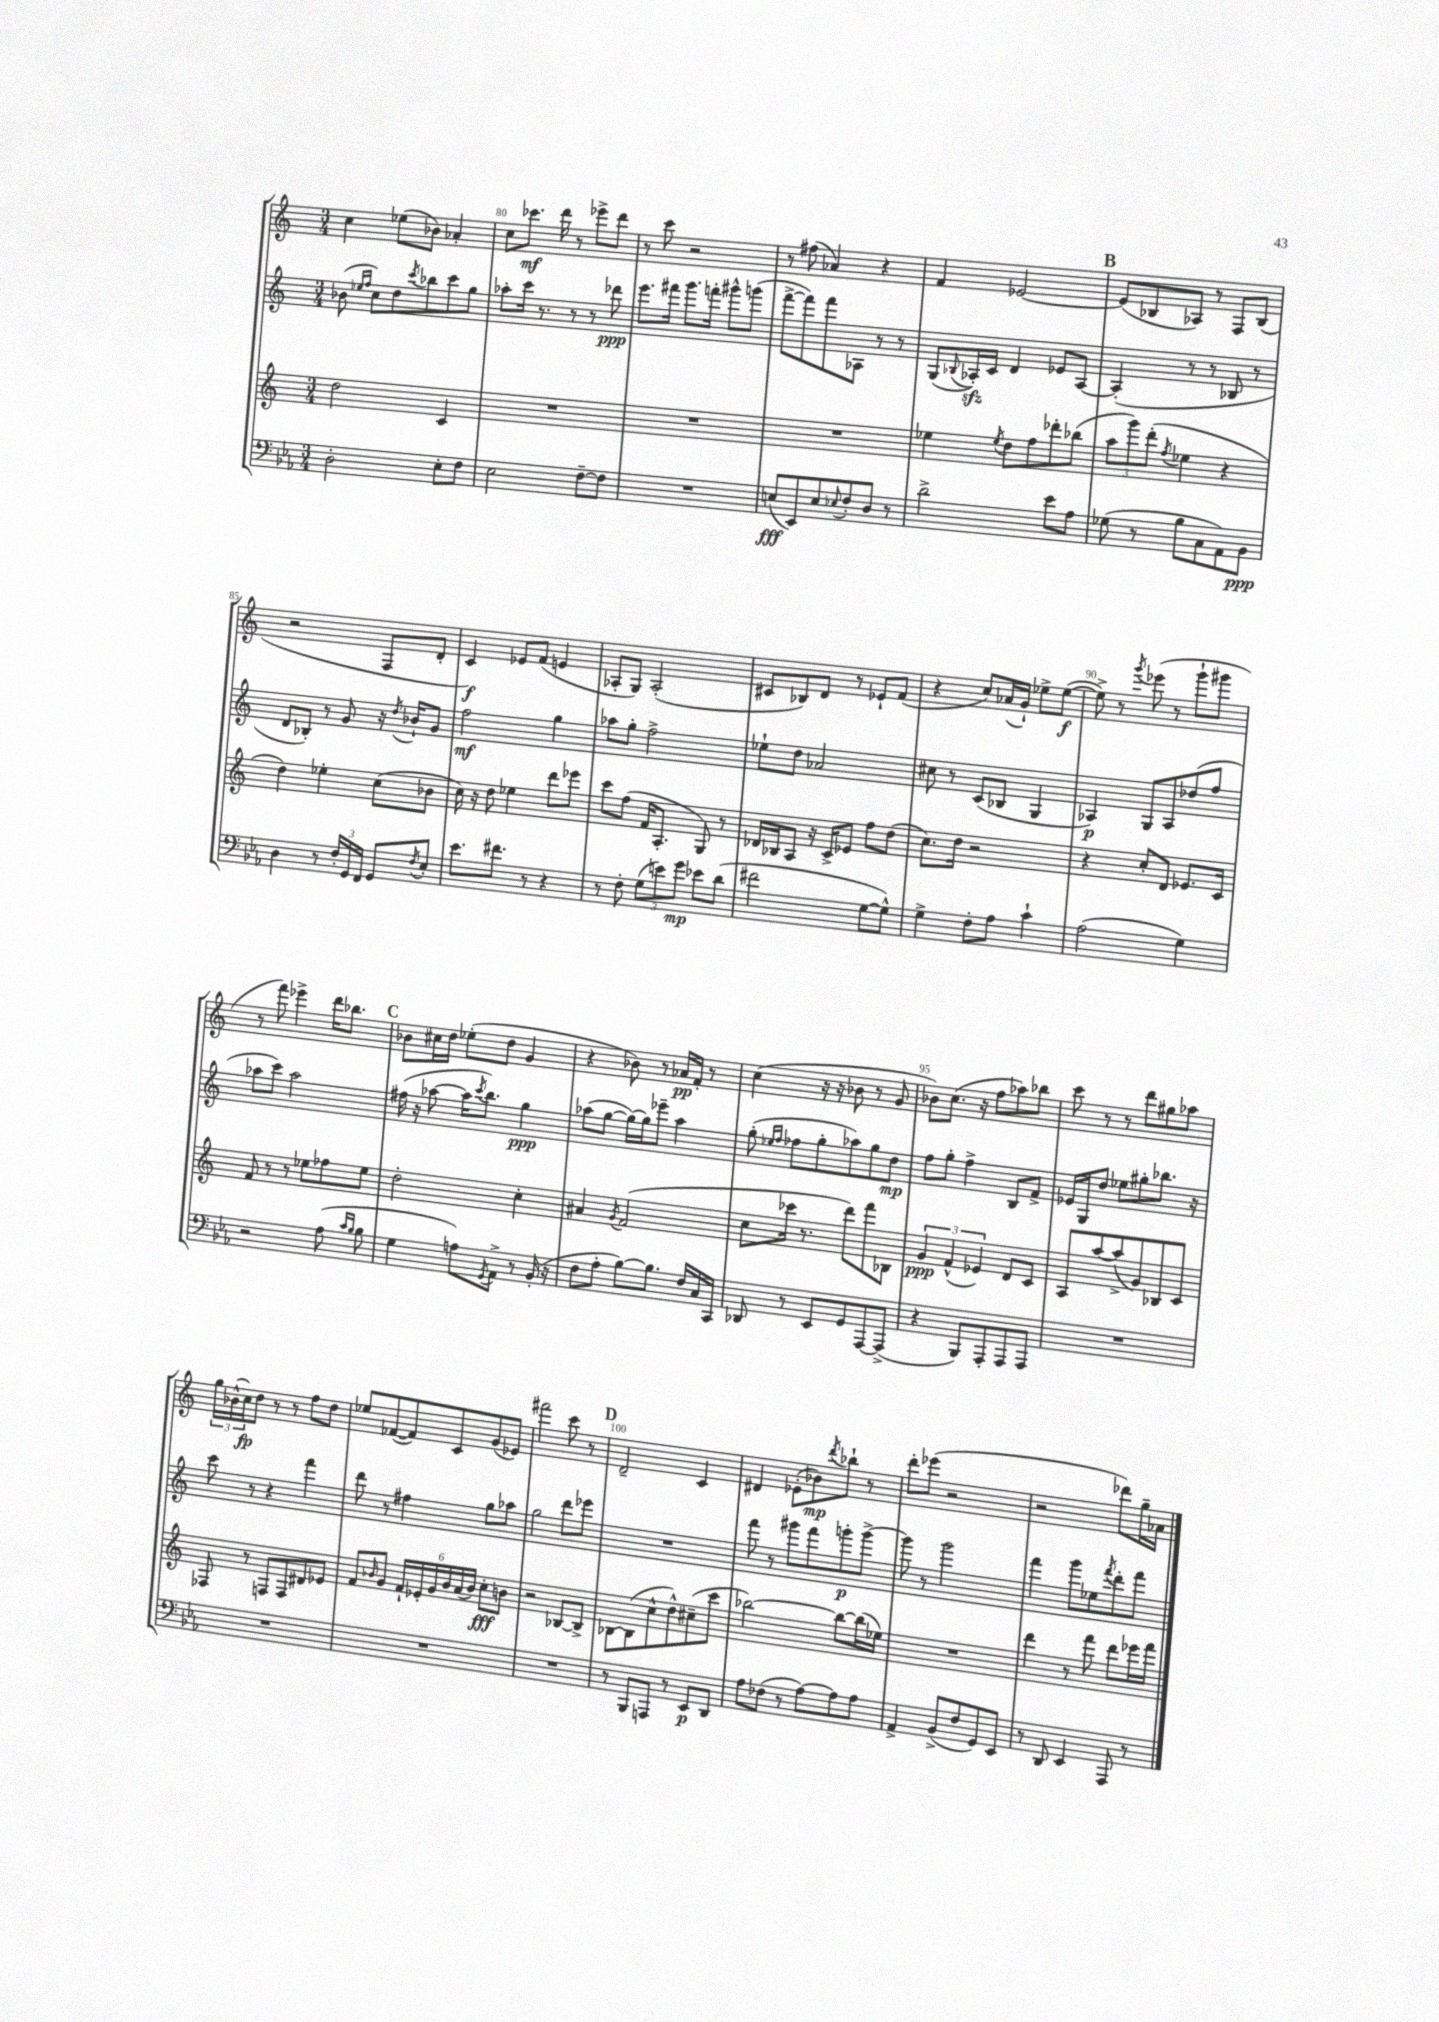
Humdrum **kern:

**kern	**dynam	**kern	**dynam	**kern	**dynam	**kern	**dynam
*part4	*part4	*part3	*part3	*part2	*part2	*part1	*part1
*staff4	*staff4	*staff3	*staff3	*staff2	*staff2	*staff1	*staff1
*clefF4	*	*clefG2	*	*clefG2	*	*clefG2	*
*k[b-e-a-]	*	*k[]	*	*k[]	*	*k[]	*
*M3/4	*	*M3/4	*	*M3/4	*	*M3/4	*
=79	=79	=79	=79	=79	=79	=79	=79
2D'\	.	2dd\	.	(8b-X\	.	4cc\	.
.	.	.	.	16qqee-X/LL	.	.	.
.	.	.	.	16qqff/JJ	.	.	.
.	.	.	.	8cc\L)	.	.	.
.	.	.	.	8dd\	.	(8ee-X\L	.
.	.	.	.	8qccc/	.	.	.
.	.	.	.	8bb-X\	.	8b-X\J)	.
8E-'\L	.	4c/	.	8ccc\	.	4a-X'/	.
8F\J	.	.	.	8gg\J	.	.	.
=80	=80	=80	=80	=80	=80	=80	=80
2E-\	.	2.r	.	8aa-X'\L	.	8cc\L	.
.	.	.	.	16ccc\Jk	.	8.ccc-X\J	mf
.	.	.	.	8.r	.	.	.
.	.	.	.	.	.	16ddd\	.
.	.	.	.	8r	.	8r	.
[8F~\L	.	.	.	8r	.	8eee-X^\L	.
8F\J]	.	.	.	8ddd-X\	ppp	8ddd\J	.
=81	=81	=81	=81	=81	=81	=81	=81
2.r	.	2.r	.	8.eee\L	.	8r	.
.	.	.	.	.	.	8ccc\	.
.	.	.	.	16fff#X\Jk	.	.	.
.	.	.	.	8.ggg\L	.	2r	.
.	.	.	.	16fffn'\Jk	.	.	.
.	.	.	.	8ggg#X^^\L	.	.	.
.	.	.	.	(8gggn\J	.	.	.
=82	=82	=82	=82	=82	=82	=82	=82
(8En/L	fff	2.r	.	[8fff^\L	.	8r	.
8EE-/)	.	.	.	8fff\])	.	(8ff#X\	.
8E/	.	.	.	8fff\	.	4a-X/)	.
8qqE-X/	.	.	.	.	.	.	.
8F'/	.	.	.	8A-X\J	.	.	.
8D/J	.	.	.	8r	.	4r	.
8r	.	.	.	8r	.	.	.
=83	=83	=83	=83	=83	=83	=83	=83
2d^\	.	4ee-X\	.	(8G/L	.	4f/	.
.	.	.	.	8qqB-X/	.	.	.
.	.	.	.	16A-Xzz'/L)	.	.	.
.	.	.	.	16c/JJ	.	.	.
.	.	8qee-/	.	.	.	.	.
.	.	8dd\L	.	4d/	.	[2e-X/	.
.	.	8ff\	.	.	.	.	.
8e-\L	.	8ddd-X'\	.	8e-X/L	.	.	.
8A-\J	.	(8bb-X\J	.	[8A-/J	.	.	.
!!LO:REH:place=s1:t=B
=84	=84	=84	=84	=84	=84	=84	=84
(8G-X\	.	12aa\L	.	(4A-'/]	.	(8e-/L]	.
.	.	12ggg\)	.	.	.	.	.
8r	.	.	.	.	.	8B-X/	.
.	.	(12ddd'\J	.	.	.	.	.
.	.	8qff/	.	.	.	.	.
8B-\L	.	4ee-X\	.	8r	.	8A-X/J)	.
8C\	.	.	.	8r	.	8r	.
8AA-\)	.	4r	.	8B-X/	.	8F/L	.
8BB-\J	ppp	.	.	8r	.	(8B-/J	.
!!LO:LB:g=z
=85	=85	=85	=85	=85	=85	=85	=85
4D\	.	4dd\)	.	8d/L	.	2r	.
.	.	.	.	8B-X'/J)	.	.	.
8r	.	4ee-X'\	.	8r	.	.	.
24F'/LL	.	.	.	8g/	.	.	.
24GG/	.	.	.	.	.	.	.
24FF/JJ	.	.	.	.	.	.	.
8GG/L	.	(8cc\L	.	16r	.	8F/L	.
.	.	.	.	8qdd/	.	.	.
.	.	.	.	16b-X`/KL	.	.	.
8qF/	.	.	.	.	.	.	.
8E-'/J	.	8b-X\J	.	8g/J	.	8d'/J	.
=86	=86	=86	=86	=86	=86	=86	=86
8.e-\L	.	16cc\)	.	2ff\	mf	4c/)	f
.	.	16r	.	.	.	.	.
.	.	8dd\	.	.	.	.	.
8.f#X\J	.	.	.	.	.	.	.
.	.	4ee-X\	.	.	.	8e-X/L	.
8r	.	.	.	.	.	(8f/J	.
4r	.	8ddd\L	.	4gg\	.	4en/	.
.	.	8eee-X\J	.	.	.	.	.
=87	=87	=87	=87	=87	=87	=87	=87
8r	.	8ccc\L	.	8aa-X\L	.	8A-X'/L	.
8F'\	.	(8ff\J	.	8gg'\J	.	8G/J)	.
(12G\L	.	16f/KL	.	2ff^\	.	(2A-'/	.
.	.	8.A'/J	.	.	.	.	.
12en\)	.	.	.	.	.	.	.
12g\J	mp	.	.	.	.	.	.
8e-X\L	.	8G/)	.	.	.	.	.
(8d\J	.	8r	.	.	.	.	.
=88	=88	=88	=88	=88	=88	=88	=88
2f#X\	.	16d-X/LL	.	8ee-X`\L	.	8c#X/L	.
.	.	16B-X/J	.	.	.	.	.
.	.	8A/J	.	8dd\J	.	8B-X/)	.
.	.	16r	.	2a-X/	.	8d/J	.
.	.	16c^/KL	.	.	.	.	.
.	.	8e-X/J	.	.	.	8r	.
[8G\L	.	8ff\L	.	.	.	8e-X`/L	.
8G^^\J])	.	(8dd\J	.	.	.	(8f/J	.
=89	=89	=89	=89	=89	=89	=89	=89
4G^\	.	8.cc\L)	.	8cc#X\	.	4r	.
.	.	.	.	8r	.	.	.
.	.	16dd\Jk	.	.	.	.	.
8F'\L	.	2r	.	(8c/L	.	8cc/L)	.
8A-\J	.	.	.	8B-X/J	.	(16a-X/L	.
.	.	.	.	.	.	16g`/JJ)	.
4c`\	.	.	.	4G/	.	8ee-X^\L	.
.	.	.	.	.	.	([8ee-\J	f
=90	=90	=90	=90	=90	=90	=90	=90
(2A-\	.	4r	.	4A-X/)	p	8ee-^\])	.
.	.	.	.	.	.	8r	.
.	.	.	.	.	.	8qggg/	.
.	.	8cc'/L	.	8G/L	.	(8eee-X\	.
.	.	8d/J	.	8A-/	.	8r	.
4G\)	.	8.e-X/L	.	(8dd-X/	.	8ggg`\L	.
.	.	.	.	8ff/J	.	8ggg#X\J	.
.	.	16c/Jk	.	.	.	.	.
!!LO:LB:g=z
=91	=91	=91	=91	=91	=91	=91	=91
2r	.	8f/	.	8aa-X\L	.	8r	.
.	.	8r	.	8ccc\J)	.	8fff\)	.
.	.	8r	.	2aa-\	.	4eee-X^\	.
.	.	8ee-X\L	.	.	.	.	.
(8A-\	.	8ff-X\	.	.	.	16ddd\KL	.
.	.	.	.	.	.	8.bb-X\J	.
16qqc/LL	.	.	.	.	.	.	.
16qqB-/JJ	.	.	.	.	.	.	.
8B-\	.	8ee-\J	.	.	.	.	.
!!LO:REH:place=s1:t=C
=92	=92	=92	=92	=92	=92	=92	=92
4G\	.	2dd'\	.	(16ff#X\	.	8b-X\L	.
.	.	.	.	16r	.	.	.
.	.	.	.	[8aa-X\	.	16cc#X\L	.
.	.	.	.	.	.	16dd\JJ	.
8An\L)	.	.	.	16aa-\KL]	.	(8ee-X'\L	.
.	.	.	.	8qccc/	.	.	.
.	.	.	.	8.bb\J)	.	.	.
8qGG/	.	.	.	.	.	.	.
8AA-^\J	.	.	.	.	.	8dd\J	.
8r	.	4cc'\	.	4gg\	ppp	4g/	.
(16BB-'/	.	.	.	.	.	.	.
16r	.	.	.	.	.	.	.
=93	=93	=93	=93	=93	=93	=93	=93
8F\L	.	4a#X/	.	(8aa-X\L	.	4r	.
8A-'\J	.	.	.	[8gg\J	.	.	.
.	.	8qg/	.	.	.	.	.
[8B-\L)	.	(2f/	.	16gg\LL_)	.	8b-X\)	.
.	.	.	.	16gg\J]	.	.	.
8.B-\J]	.	.	.	8eee-X~\J	.	8r	.
.	.	.	.	4aa-\	.	16a-X/LL	pp
16F/LL	.	.	.	.	.	16f'/JJ	.
16C/	.	.	.	.	.	8r	.
16CC/JJ	.	.	.	.	.	.	.
=94	=94	=94	=94	=94	=94	=94	=94
8DD-X/	.	8cc\L	.	(8gg'\	.	(4cc\	.
.	.	.	.	16qqee-X/LL	.	.	.
.	.	.	.	16qqff/JJ	.	.	.
8r	.	16ccc-X\Jk	.	8ff-X\L	.	.	.
.	.	8.r	.	.	.	.	.
8EE-/L	.	.	.	8gg'\	.	16r	.
.	.	.	.	.	.	16r	.
8GG/	.	8ddd\L)	.	8aa-X\)	.	8b-X\	.
[8AAA-/	.	8fff\	.	8gg\	.	8r	.
(8AAA-^/J]	.	8B-X\J	.	8dd\J	mp	8g/	.
=95	=95	=95	=95	=95	=95	=95	=95
4r	.	6g/	ppp	8ff\L	.	8b-X\L)	.
.	.	.	.	8gg'\J	.	(8.cc\J	.
.	.	(6f^^/	.	.	.	.	.
8BBB-/L)	.	.	.	4ff^\	.	.	.
.	.	.	.	.	.	16r	.
.	.	6e-X/)	.	.	.	.	.
8AAA-'/	.	.	.	.	.	8ff\L	.
8AAA-/	.	8d/L	.	8B/L	.	8aa-X\)	.
8AAA-/J	.	8c/J	.	8f^/J	.	8bb-X\J	.
=96	=96	=96	=96	=96	=96	=96	=96
2.r	.	8A/L	.	16e-X/LL	.	8ccc\	.
.	.	.	.	16G/J	.	.	.
.	.	[8aa/	.	8dd/J	.	8r	.
.	.	(8aa^/]	.	8ee-X\L	.	8r	.
.	.	8g/)	.	8gg#X'\	.	8ddd\L	.
.	.	8B-X/	.	8.bb-X\J	.	8gg#X\	.
.	.	8c/J	.	.	.	8aa-X\J	.
.	.	.	.	16r	.	.	.
!!LO:LB:g=z
=97	=97	=97	=97	=97	=97	=97	=97
2.r	.	8F-X/	.	8ccc\	.	24gg\LL	.
.	.	.	.	.	.	(24b-X^^\	.
.	.	.	.	.	.	24cc\J)	fp
.	.	8r	.	8r	.	8dd\J	.
.	.	8Fn/L	.	4r	.	8r	.
.	.	8F/	.	.	.	8r	.
.	.	8d#X/	.	4fff\	.	8ff\L	.
.	.	8e-X/J	.	.	.	8dd\J	.
=98	=98	=98	=98	=98	=98	=98	=98
2.r	.	8f/L	.	8ddd\	.	8ee-X/L	.
.	.	16qqb-X/	.	.	.	.	.
.	.	8g/J	.	8r	.	([8f-X/	.
.	.	24f`/LL	.	4ff#X\	.	8f-/])	.
.	.	24e-X'/	.	.	.	.	.
.	.	24g/	.	.	.	.	.
.	.	24b-/	.	.	.	8c/	.
.	.	(24a/	.	.	.	.	.
.	.	24b-/JJ)	.	.	.	.	.
.	.	8cc'\L	fff	8gg\L	.	(8g/	.
.	.	8bn\J	.	8aa-X\J	.	8e-X/J)	.
=99	=99	=99	=99	=99	=99	=99	=99
2.r	.	2r	.	2gg\	.	2fff#X\	.
.	.	[8B-X/L	.	8ddd\L	.	8ccc\	.
.	.	8B-^/J]	.	8eee-X\J	.	8r	.
!!LO:REH:place=s1:t=D
=100	=100	=100	=100	=100	=100	=100	=100
8r	.	[8B-X\L	.	2.r	.	2d~/	.
8BBB-/L	.	(8B-\]	.	.	.	.	.
8AAAn/J	.	8cc^^\	.	.	.	.	.
8r	.	8dd^^\)	.	.	.	.	.
8EE-/L	p	(8cc#X~\	.	.	.	4c/	.
8DD/J	.	8ccc\J	.	.	.	.	.
=101	=101	=101	=101	=101	=101	=101	=101
8A-\L	.	[2bb-X\)	.	8fff\	.	4d#X/	.
(8F-X\J	.	.	.	8r	.	.	.
8r	.	.	.	8ggg#X\L	.	(8e-X'\L	.
[8A-\L)	.	.	.	8fff\	.	8b-X\)	mp
.	.	.	.	.	.	8qddd/	.
8A-\]	.	8bb-\L_	.	8gggn'\	p	8bb-X`\J	.
8A-\J	.	(16bb-\L]	.	[8ggg^\J	.	8r	.
.	.	16ee-X\JJ)	.	.	.	.	.
=102	=102	=102	=102	=102	=102	=102	=102
4AA-^/	.	2.r	.	8ggg\]	.	8ddd'\L	.
.	.	.	.	8r	.	(8eee-X\J	.
(8BB-^/L	.	.	.	2ggg\	.	2r	.
8F/	.	.	.	.	.	.	.
8GG/)	.	.	.	.	.	.	.
8EE-/J	.	.	.	.	.	.	.
=103	=103	=103	=103	=103	=103	=103	=103
8r	.	4ddd\	.	4fff\	.	2r	.
8DD/	.	.	.	.	.	.	.
4EE-/	.	8r	.	8ggg\L	.	.	.
.	.	8fff\	.	8ee-X\	.	.	.
.	.	.	.	8qfff/	.	.	.
8AAA-/	.	8ddd\L	.	8ddd'\	.	8ddd-X\L)	.
8r	.	16eee-X\L	.	8fff\J	.	16gg~\L	.
.	.	16fff\JJ	.	.	.	16a-X\JJ	.
==	==	==	==	==	==	==	==
*-	*-	*-	*-	*-	*-	*-	*-
